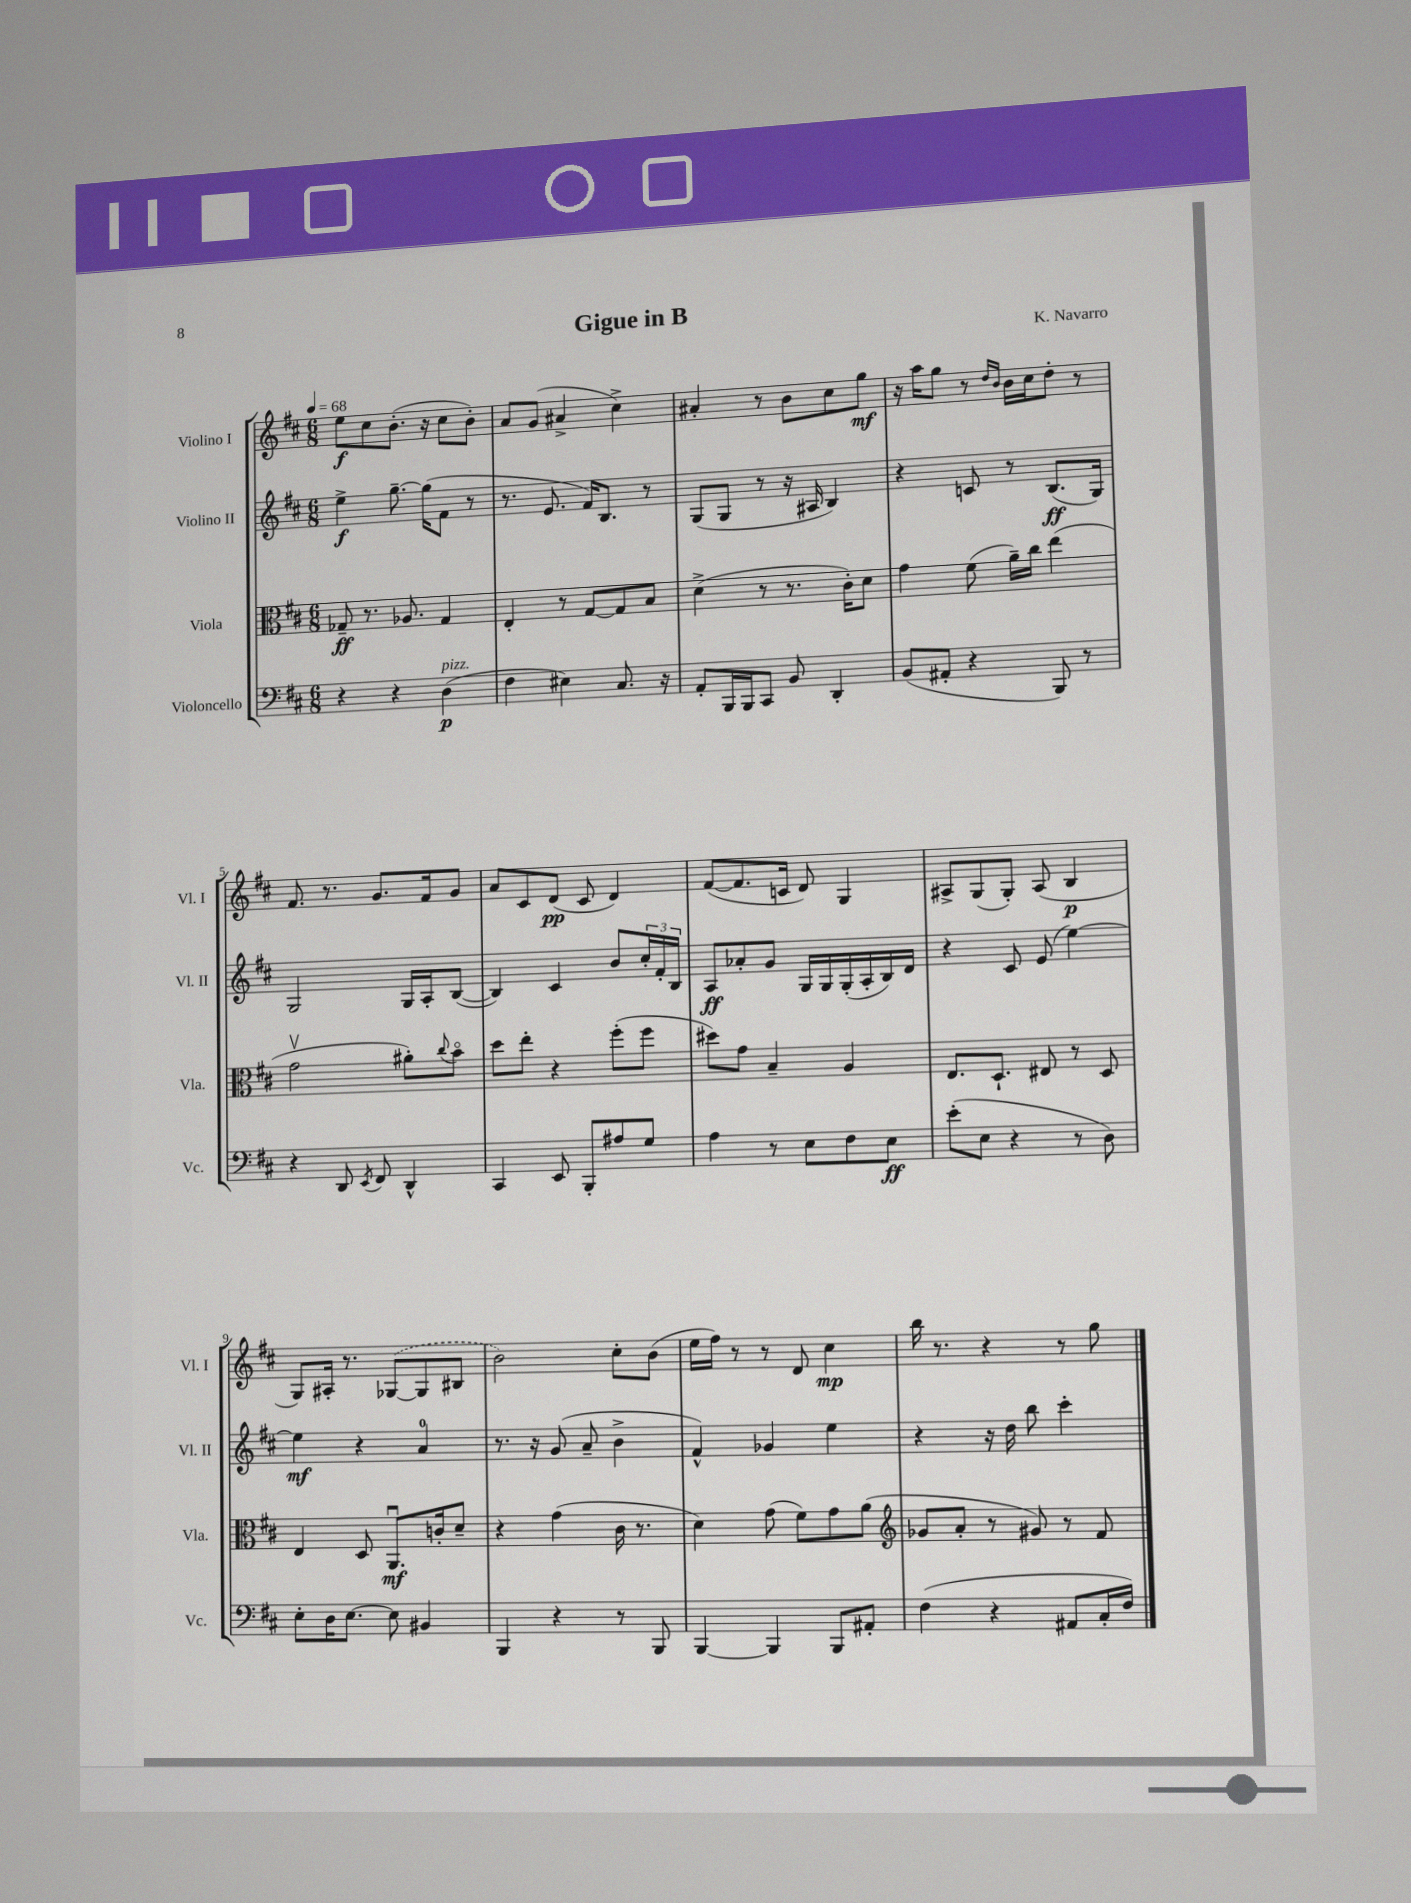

**kern	**dynam	**kern	**dynam	**kern	**dynam	**kern	**dynam
*part4	*part4	*part3	*part3	*part2	*part2	*part1	*part1
*staff4	*staff4	*staff3	*staff3	*staff2	*staff2	*staff1	*staff1
*I"Violoncello	*	*I"Viola	*	*I"Violino II	*	*I"Violino I	*
*I'Vc.	*	*I'Vla.	*	*I'Vl. II	*	*I'Vl. I	*
*clefF4	*	*clefC3	*	*clefG2	*	*clefG2	*
*k[f#c#]	*	*k[f#c#]	*	*k[f#c#]	*	*k[f#c#]	*
*M6/8	*	*M6/8	*	*M6/8	*	*M6/8	*
*MM68	*	*MM68	*	*MM68	*	*MM68	*
=1	=1	=1	=1	=1	=1	=1	=1
4r	.	8G-X~/	ff	4ee^\	f	8ee\L	f
.	.	8.r	.	.	.	8cc#\	.
4r	.	.	.	[8.gg~\	.	(8.b'\J	.
.	.	8.A-X/	.	.	.	.	.
.	.	.	.	(16gg\KL]	.	16r	.
!LO:TX:a:i:t=pizz.	!	!	!	!	!	!	!
(4D\	p	4G-/	.	8f#\J	.	8cc#\L	.
.	.	.	.	8r	.	8b'\J)	.
=2	=2	=2	=2	=2	=2	=2	=2
4F#\	.	4E'/	.	8.r	.	8a/L	.
.	.	.	.	.	.	(8g/J	.
.	.	.	.	8.e/	.	.	.
4E#X\)	.	8r	.	.	.	4a#X^/	.
.	.	[8G/L	.	16f#/KL)	.	.	.
.	.	.	.	8.B/J	.	.	.
8.C#/	.	8G/]	.	.	.	4cc#^\)	.
.	.	8B/J	.	8r	.	.	.
16r	.	.	.	.	.	.	.
=3	=3	=3	=3	=3	=3	=3	=3
8AA'/L	.	(4d^\	.	(8G/L	.	4a#X'/	.
16BBB/L	.	.	.	8G/J	.	.	.
16BBB/J	.	.	.	.	.	.	.
8CC#/J	.	8r	.	8r	.	8r	.
8BB/	.	8.r	.	16r	.	8b\L	.
.	.	.	.	16A#X/	.	.	.
4DD'/	.	.	.	4B/)	.	8cc#\	.
.	.	16c#'\KL)	.	.	.	.	.
.	.	8d\J	.	.	.	8gg\J	mf
=4	=4	=4	=4	=4	=4	=4	=4
(8BB/L	.	4g\	.	4r	.	16r	.
.	.	.	.	.	.	16aa\KL	.
8AA#X'/J	.	.	.	.	.	8gg\J	.
4r	.	(8f#\	.	8cn/	.	8r	.
.	.	.	.	.	.	16qqdd/LL	.
.	.	.	.	.	.	16qqb/JJ	.
.	.	16a~\LL)	.	8r	.	16b\LL	.
.	.	16cc#\JJ	.	.	.	16cc#\J	.
8BBB/)	.	(4ee\	.	(8.B/L	ff	8dd'\J	.
8r	.	.	.	.	.	8r	.
.	.	.	.	16G/Jk)	.	.	.
!!LO:LB:g=z
=5	=5	=5	=5	=5	=5	=5	=5
4r	.	2gv\	.	2G/	.	8.f#/	.
.	.	.	.	.	.	8.r	.
8DD/	.	.	.	.	.	.	.
8qEE/	.	.	.	.	.	.	.
8FF#/	.	.	.	.	.	8.g/L	.
4DD^^/	.	8a#X'\L)	.	16G/LL	.	.	.
.	.	.	.	16A'/J	.	16f#/k	.
.	.	8qqcc#/	.	.	.	.	.
.	.	8b\J	.	([8B/J	.	8g/J	.
=6	=6	=6	=6	=6	=6	=6	=6
4CC#/	.	8dd\L	.	4B/])	.	8a/L	.
.	.	8ee'\J	.	.	.	8c#/	.
8EE/	.	4r	.	4c#/	.	(8d/J	pp
8BBB'/L	.	.	.	.	.	8c#/	.
8A#X/	.	(8ff#'\L	.	8b/L	.	4d/)	.
8G/J	.	8ff#\J	.	24cc#'/L	.	.	.
.	.	.	.	24f#'/	.	.	.
.	.	.	.	24B/JJ	.	.	.
=7	=7	=7	=7	=7	=7	=7	=7
4A\	.	8dd#X\L)	.	8A/L	ff	([8f#/L	.
.	.	8g\J	.	8a-X'/	.	8.f#/]	.
8r	.	4B~/	.	8g/J	.	.	.
.	.	.	.	.	.	16cn/Jk	.
8E\L	.	.	.	16G/LL	.	8d/)	.
.	.	.	.	16G/	.	.	.
8F#\	.	4A/	.	(16G'/	.	4G/	.
.	.	.	.	16A'/	.	.	.
8E\J	ff	.	.	16B/)	.	.	.
.	.	.	.	16d/JJ	.	.	.
=8	=8	=8	=8	=8	=8	=8	=8
(8e'\L	.	8.E/L	.	4r	.	8A#X^/L	.
8E\J	.	.	.	.	.	(8G/	.
.	.	8.D`/J	.	.	.	.	.
4r	.	.	.	8c#/	.	8G'/J)	.
.	.	8E#X/	.	(8e/	.	(8A#/	.
8r	.	8r	.	[4ee\)	.	4B/	p
8D\)	.	8D/	.	.	.	.	.
!!LO:LB:g=z
=9	=9	=9	=9	=9	=9	=9	=9
8E'\L	.	4E/	.	4ee\]	mf	8G/L)	.
16D\K	.	.	.	.	.	16A#X'/Jk	.
[8.E\J	.	.	.	.	.	8.r	.
.	.	8D/	.	4r	.	.	.
8E\]	.	8.AAu/L	mf	.	.	([8G-X/L	.
4BB#X/	.	.	.	4a/	.	8G-/]	.
.	.	16cn'/k	.	.	.	.	.
.	.	8d~/J	.	.	.	8B#X/J	.
=10	=10	=10	=10	=10	=10	=10	=10
4BBB/	.	4r	.	8.r	.	2b\)	.
.	.	.	.	16r	.	.	.
4r	.	(4g\	.	(8g/	.	.	.
.	.	.	.	8a~/	.	.	.
8r	.	16c#\	.	4b^\	.	8cc#'\L	.
.	.	8.r	.	.	.	.	.
8BBB/	.	.	.	.	.	(8b\J	.
=11	=11	=11	=11	=11	=11	=11	=11
[4BBB/	.	4d\)	.	4f#^^/)	.	16ee\LL	.
.	.	.	.	.	.	16ff#\JJ)	.
.	.	.	.	.	.	8r	.
4BBB/]	.	(8g\	.	4g-X/	.	8r	.
.	.	8f#\L)	.	.	.	8d/	.
8BBB/L	.	8g\	.	4ee\	.	4cc#\	mp
8AA#X'/J	.	(8a\J	.	.	.	.	.
=12	=12	=12	=12	=12	=12	=12	=12
*	*	*clefG2	*	*	*	*	*
(4F#\	.	8g-X/L	.	4r	.	16bb\	.
.	.	.	.	.	.	8.r	.
.	.	8a'/J	.	.	.	.	.
4r	.	8r	.	16r	.	4r	.
.	.	.	.	16dd\	.	.	.
.	.	8g#X/)	.	8bb\	.	.	.
8AA#X/L	.	8r	.	4ccc#'\	.	8r	.
16C#'/L	.	8f#/	.	.	.	8gg\	.
16F#/JJ)	.	.	.	.	.	.	.
==	==	==	==	==	==	==	==
*-	*-	*-	*-	*-	*-	*-	*-
